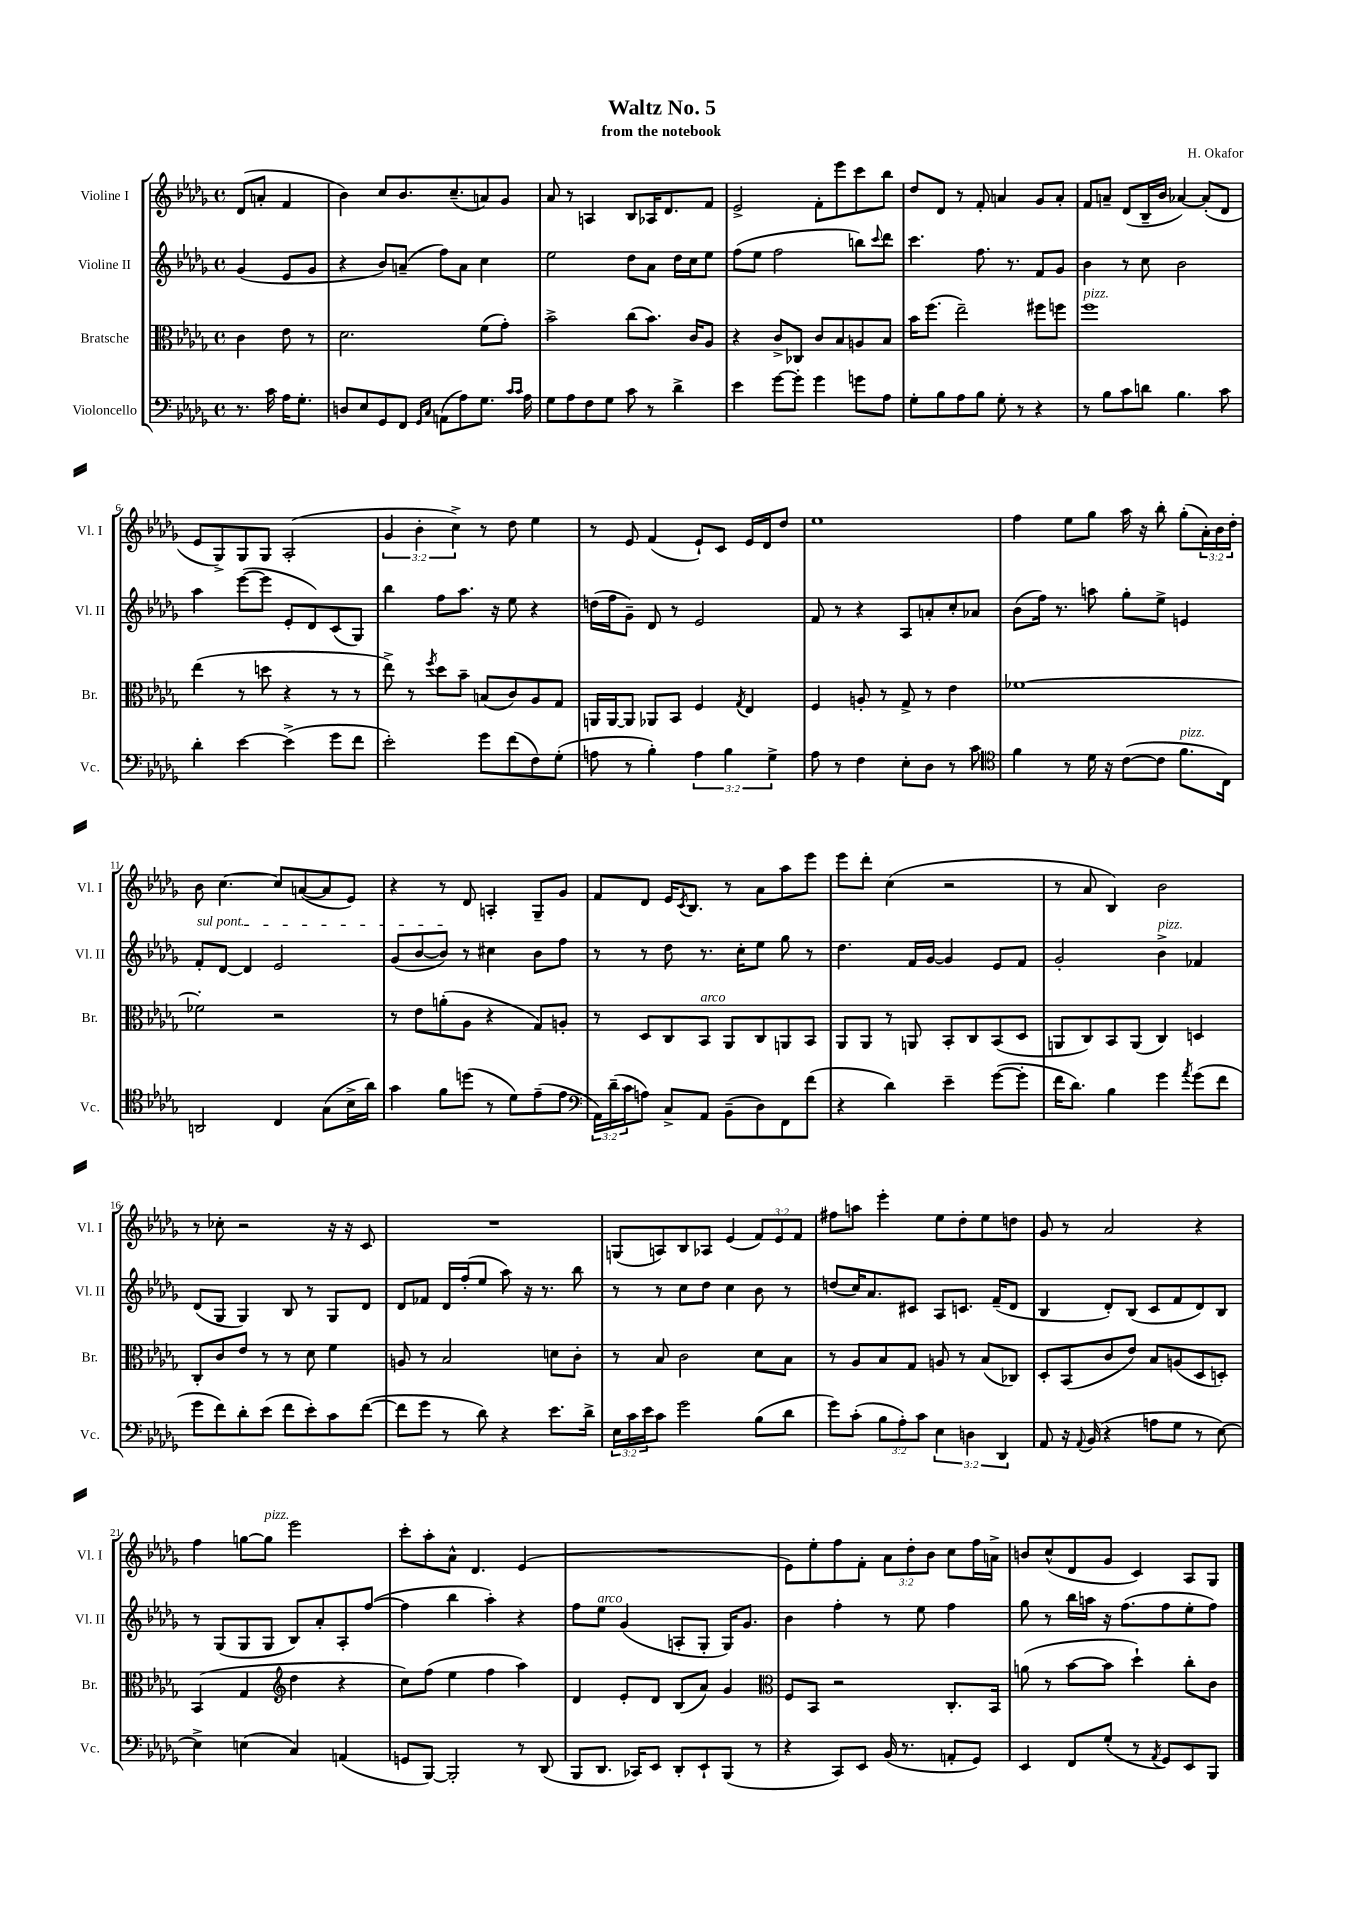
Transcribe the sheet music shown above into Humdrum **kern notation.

**kern	**kern	**kern	**kern
*staff4	*staff3	*staff2	*staff1
*clefF4	*clefC3	*clefG2	*clefG2
*k[b-e-a-d-g-]	*k[b-e-a-d-g-]	*k[b-e-a-d-g-]	*k[b-e-a-d-g-]
*M4/4	*M4/4	*M4/4	*M4/4
*met(c)	*met(c)	*met(c)	*met(c)
8.r	4c\	(4g-/	(8d-/L
.	.	.	8a'/J
16c\	.	.	.
16A-\LK	8e-\	8e-/L	4f/
8.G-'\J	.	.	.
.	8r	8g-/J	.
=	=	=	=
8D/L	2.d-\	4r	4b-\)
8E-/	.	.	.
8GG-/	.	8b-/L)	8cc/L
8FF/J	.	(8a~/J	8.b-/
16qqGG-/LL	.	.	.
16qqC/JJ	.	.	.
(8AA\L	.	8ff\L)	.
.	.	.	(8.cc~/
8A-\)	.	8a\J	.
8.G-\J	(8f\L	4cc\	8a/)
.	8g-'\J)	.	8g-/J
16qqc/LL	.	.	.
16qqc/JJ	.	.	.
16A-\	.	.	.
=	=	=	=
8G-\L	2b-^\	2ee-\	8a-/
8A-\	.	.	8r
8F\	.	.	4A/
8G-\J	.	.	.
8c\	(8cc\L	8dd-\L	8B-/L
8r	8.b-\J)	8a-\J	16A-/K
.	.	.	8.d-/
4d-^\	.	16dd-\LL	.
.	16c/LK	16cc\J	.
.	8A-/J	8ee-\J	8f/J
=	=	=	=
4e-\	4r	(8ff\L	2e-^/
.	.	8ee-\J	.
[8g-\L	8c^/L	2ff\	.
8g-'\]J	8C-/J	.	.
4g-\	8c/L	.	8f'\L
.	8B-/	.	8eee-\
8g\L	8A/	8bb\L)	8ccc\
.	.	8qqccc/	.
8A-\J	8B-/J	8ddd-\J	8bb-\J
=	=	=	=
8G-'\L	16b-\LK	4.ccc\	8dd-/L
.	(8.ff\J	.	.
8B-\	.	.	8d-/J
8A-\	2ee-~\)	.	8r
8B-\J	.	8.ff\	8f'/
8G-'\	.	.	4a/
.	.	8.r	.
8r	.	.	.
4r	8ff#\L	8f/L	8g-/L
.	8ff\J	8g-/J	8a'/J
=	=	=	=
8r	1ff	4b-\	8f/L
8B-\L	.	.	8a~/J
8c\	.	8r	(8d-/L
8d\J	.	8cc\	16B-~/L
.	.	.	16b-/JJ
4.B-\	.	2b-\	[4a-/)
.	.	.	(8a-'/]L
8c\	.	.	8d-/J
=	=	=	=
4d-'\	(4ee-\	4aa-\	8e-/L
.	.	.	8G-^/)
[4e-\	8r	([8eee-\L	8G-/
.	8dd\	8eee-\]J	8G-/J
(4e-^\]	4r	8e-'/L	(2A-'/
.	.	8d-/)	.
8g-\L	8r	(8c/	.
8f\J	8r	8G-/J)	.
=	=	=	=
2e-'\)	8ee-^\)	4bb-\	6g-/
.	8r	.	.
.	.	.	6b-'\
.	8qff/	.	.
.	8dd-\L	8ff\L	.
.	.	.	6cc^\)
.	8b-~\J	8.aa-\J	.
8g-\L	(8B/L	.	8r
.	.	16r	.
(8f\	8c/)	8ee-\	8dd-\
8F\)	8A-/	4r	4ee-\
(8G-'\J	8G-/J	.	.
=	=	=	=
8A\	16AA/LL	(16dd\LL	8r
.	[16AA/J	16ff\J	.
8r	8AA/]J	8g-~\J)	8e-/
4B-'\)	8AA-/L	8d-/	(4f/
.	8BB-/J	8r	.
6A\	4F/	2e-/	8e-`/L)
.	.	.	8c/J
6B-\	.	.	.
.	8qG-/	.	.
.	4E-/	.	16e-/LL
.	.	.	16d-/J
6G-^\	.	.	.
.	.	.	8dd-/J
=	=	=	=
8A-\	4F/	8f/	1ee-
8r	.	8r	.
4F\	8A'/	4r	.
.	8r	.	.
8E-'\L	8G-^/	8A-/L	.
8D-\J	8r	8a'/	.
8r	4e-\	8cc'/	.
8c\	.	8a-/J	.
=	=	=	=
*clefC4	*	*	*
4f\	[1f-	(8b-\L	4ff\
.	.	16ff\Jk)	.
.	.	8.r	.
8r	.	.	8ee-\L
16d-\	.	8aa\	8gg-\J
16r	.	.	.
([8c\L	.	8gg-'\L	16aa-\
.	.	.	16r
8c\]J	.	8ee-^\J	8bb-'\
8.f\L	.	4e/	(8gg-'\L
.	.	.	24a-'\L)
.	.	.	24b-\
16C\Jk)	.	.	.
.	.	.	24dd-'\JJ
=	=	=	=
2AA/	2f-'\]	8f'/L	8b-\
.	.	[8d-/J	[4.cc\
.	.	4d-/]	.
4C/	2r	2e-/	8cc/]L
.	.	.	([8a/
(8G-\L	.	.	8a/]
16B-^\L	.	.	8e-/J)
16a-\JJ)	.	.	.
=	=	=	=
4g-\	8r	(8g-/L	4r
.	8e-\L	[8b-/	.
8f\L	(8a'\	8b-/]J)	8r
(8dd\J	8A-\J	8r	8d-/
8r	4r	4cc#\	4A'/
8d-\L)	.	.	.
(8e-~\	8G-/L)	8b-\L	8G-~/L
8e-\J	8A'/J	8ff\J	8g-/J
=	=	=	=
*clefF4	*	*	*
24AA-\LL)	8r	8r	8f/L
(24d-~\	.	.	.
24c\J	.	.	.
8A\J)	8D-/L	8r	8d-/J
8C^/L	8C/	8dd-\	16e-/LK
.	.	.	8qc/
.	.	.	8.B-/J
8AA-/J	8BB-/J	8.r	.
(8BB-~\L	8AA-/L	.	8r
.	.	16cc'\LK	.
8D-\)	8C/	8ee-\J	8a-\L
8FF\	8AA/	8gg-\	8aa-\
(8f\J	8BB-/J	8r	8eee-\J
=	=	=	=
4r	8AA-/L	4.dd-\	8eee-\L
.	8AA-/J	.	8ddd-'\J
4d-\)	8r	.	(4cc\
.	8AA/	16f/LL	.
.	.	[16g-/JJ	.
4e-~\	8BB-'/L	4g-/]	2r
.	8C/	.	.
([8g-\L	(8BB-/	8e-/L	.
8g-'\]J	8D-/J	8f/J	.
=	=	=	=
16f\LK	8AA/L	2g-'/	8r
8.d-\J)	.	.	.
.	8C/)	.	8a-/
4B-\	8BB-/	.	4B-/)
.	(8AA/J	.	.
4g-\	4C/)	4b-^\	2b-\
8qa-/	.	.	.
(8g-\L	4D/	4f-/	.
8f\J	.	.	.
=	=	=	=
8g-\L	8C'/L	(8d-/L	8r
8f\)	8c/	8G-/J	8cc-'\
8d-'\	8e-/J	4G-/)	2r
(8e-\J	8r	.	.
8f\L	8r	8B-/	.
8e-'\)	8d-\	8r	.
8c\	4f\	8G-/L	16r
.	.	.	16r
([8f\J	.	8d-/J	8c/
=	=	=	=
8f\]L	8A/	8d-/L	1r
8g-\J	8r	8f-/J	.
8r	2B-/	16d-/LL	.
.	.	(16ff'/J	.
8d-\)	.	8ee-/J	.
4r	.	8aa-\)	.
.	.	16r	.
.	.	8.r	.
8.e-\L	8d\L	.	.
.	8c'\J	8bb-\	.
16d-^\Jk	.	.	.
=	=	=	=
24E-\LL	8r	8r	(8G/L
24c\	.	.	.
24e-\J	.	.	.
8c\J	8B-/	8r	8A/)
2g-\	2c\	8cc\L	8B-/
.	.	8dd-\J	8A-/J
.	.	4cc\	(4e-/
(8B-\L	8d-\L	8b-\	12f/L)
.	.	.	12e-/
8d-\J	8B-\J	8r	.
.	.	.	12f/J
=	=	=	=
8g-\L)	8r	(8dd/L	8ff#\L
(8c'\J	8A-/L	16cc/K)	8aa\J
.	.	8.a-/	.
12B-\L	8B-/	.	4eee-'\
12A-'\)	.	.	.
.	8G-/J	8c#/J	.
12c\J	.	.	.
6E-\	8A/	8A-/L	8ee-\L
.	8r	8.c/J	8dd-'\
6D\	.	.	.
.	(8B-/L	.	8ee-\
.	.	(16f~/LK	.
6DD-/	.	.	.
.	8C-/J)	8d-/J	8dd\J
=	=	=	=
8AA-/	8D-'/L	4B-/	8g-/
16r	(8BB-/	.	8r
8qqAA-/	.	.	.
(16BB-/	.	.	.
4r	8c/	8d-'/L)	2a-/
.	8e-/J)	(8B-/J	.
8A\L	8B-/L	8c/L	.
8G-\J	(8A/	8f/	.
8r	8D-/	8d-/)	4r
[8E-\)	8D'/J)	8B-/J	.
=	=	=	=
4E-^\]	(4BB-/	8r	4ff\
.	.	(8G-/L	.
(4E\	4G-/	8G-/	[8gg\L
.	.	8G-/J	8gg\]J
*	*clefG2	*	*
4C/)	4dd-\	8B-/L)	2eee-\
.	.	8a-'/	.
(4AA/	4r	8A-'/	.
.	.	([8ff/J	.
=	=	=	=
8GG/L	8cc\L)	4ff\]	8ccc'\L
[8BBB-/J)	(8ff\J	.	8aa-'\
2BBB-'/]	4ee-\	4bb-\	8a-^^\J
.	.	.	4.d-/
.	4ff\	4aa-'\)	.
8r	4aa-\)	4r	(4e-/
(8DD-/	.	.	.
=	=	=	=
8BBB-/L	4d-/	8ff\L	1r
8.DD-/J	.	8ee-\J	.
.	8e-'/L	(4g-/	.
16CC-/LK)	.	.	.
8EE-/J	8d-/J	.	.
8DD-'/L	(8B-/L	8A'/L	.
8EE-`/	8a-/J)	8G-'/J	.
(8BBB-/J	4g-/	16G-/LK)	.
.	.	8.g-/J	.
8r	.	.	.
=	=	=	=
*	*clefC3	*	*
4r	8F/L	4b-\	8e-\L)
.	8BB-/J	.	8ee-'\
8CC/L)	2r	4ff'\	8ff\
8EE-/J	.	.	8f'\J
(16BB-/	.	8r	12a-\L
8.r	.	.	.
.	.	.	12dd-'\
.	.	8ee-\	.
.	.	.	12b-\J
8AA'/L	8.C'/L	4ff\	8cc\L
8GG-/J)	.	.	16ff\L
.	16BB-/Jk	.	16a^\JJ
=	=	=	=
4EE-/	(8a\	8gg-\	8b/L
.	8r	8r	(8cc^^/
8FF/L	[8b-\L	16bb-\LL	8d-/
.	.	16aa\JJ	.
(8G-'/J	8b-\]J	16r	8g-/J
.	.	(8.ff\L	.
8r	4dd-`\)	.	4c/)
8qAA-/	.	.	.
8GG-/L)	.	8ff\	.
8EE-/	8cc'\L	8ee-'\	8A-/L
8BBB-/J	8c\J	8ff\J)	8G-/J
==	==	==	==
*-	*-	*-	*-
